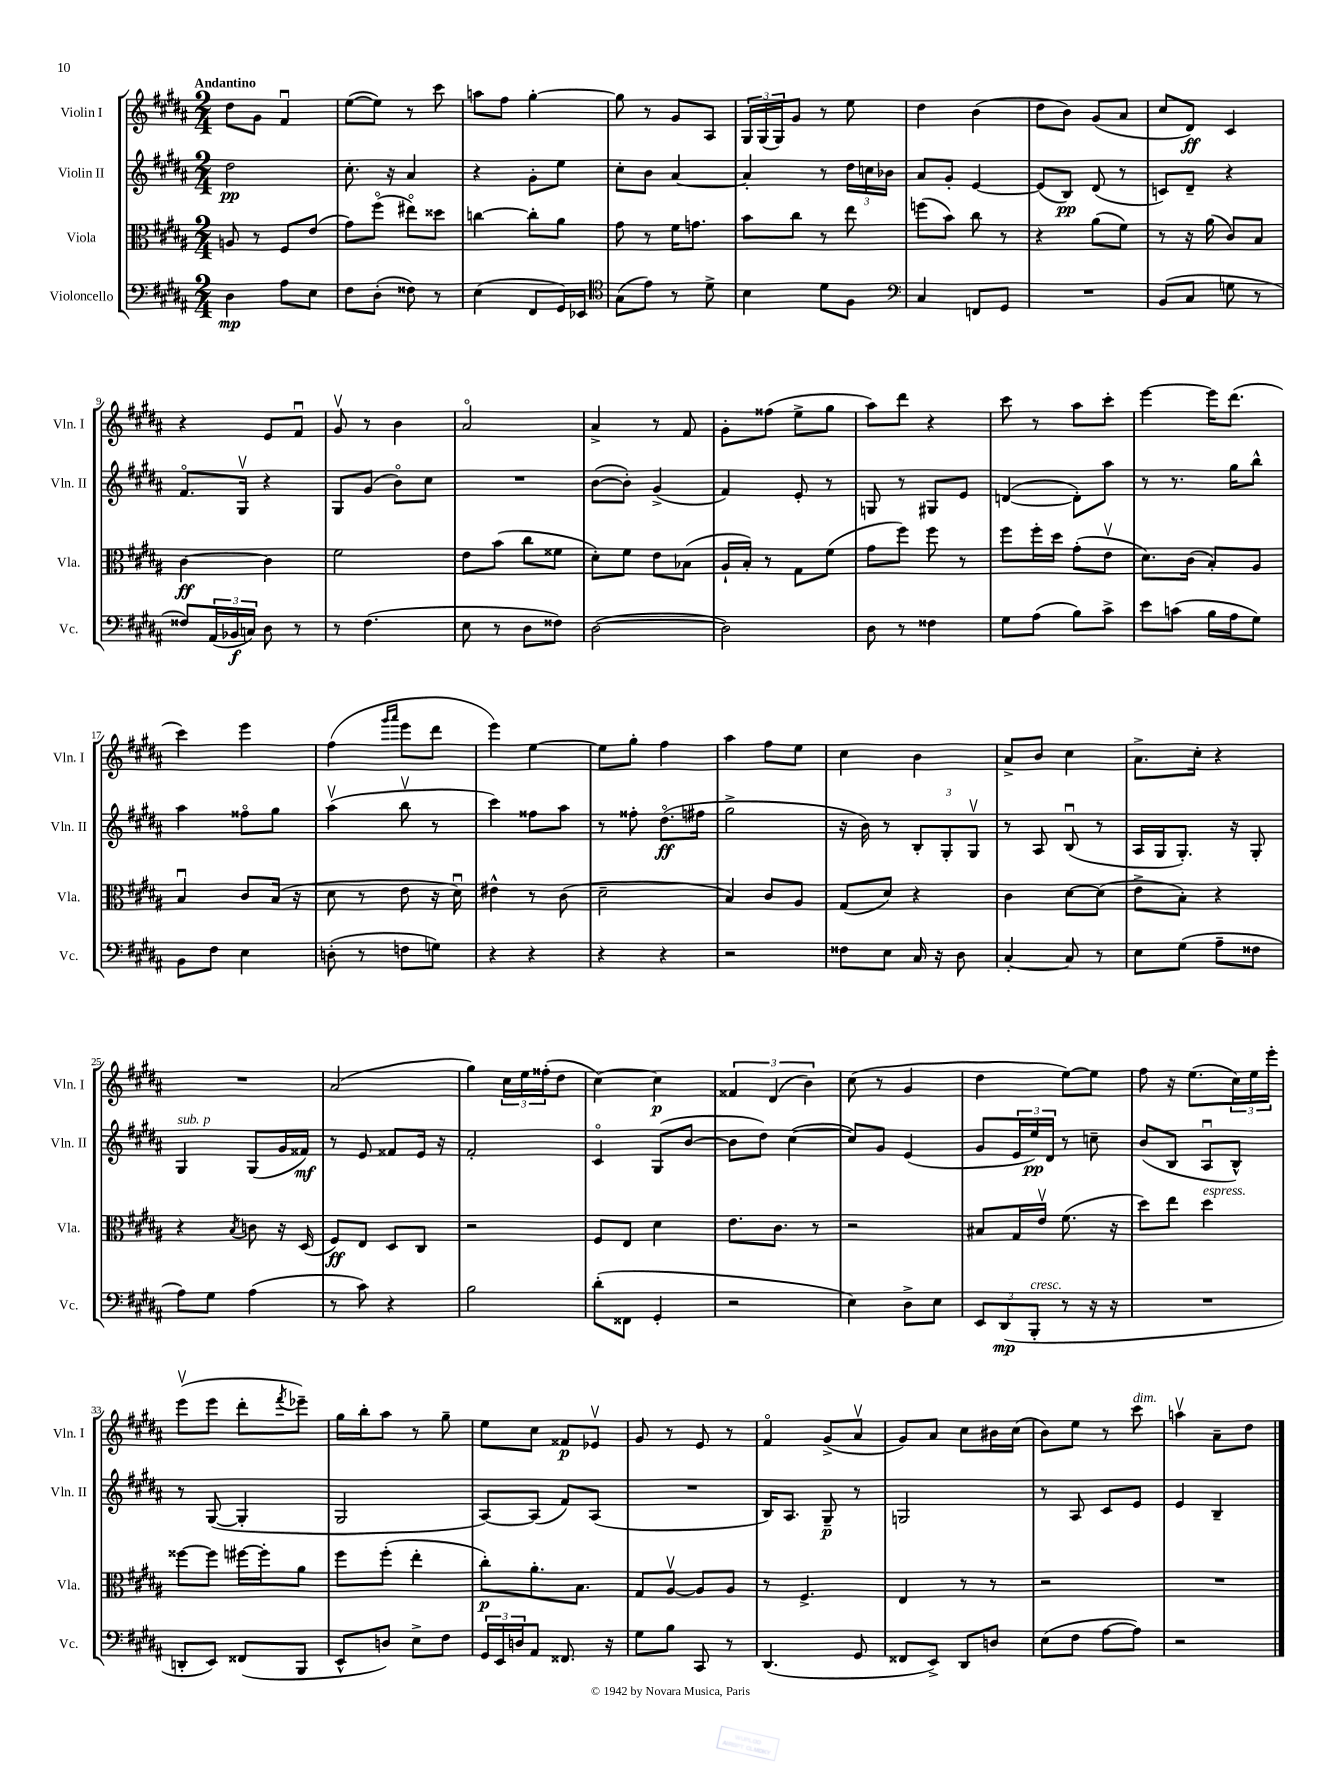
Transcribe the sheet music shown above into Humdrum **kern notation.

**kern	**dynam	**kern	**dynam	**kern	**dynam	**kern	**dynam
*part4	*part4	*part3	*part3	*part2	*part2	*part1	*part1
*staff4	*staff4	*staff3	*staff3	*staff2	*staff2	*staff1	*staff1
*I"Violoncello	*	*I"Viola	*	*I"Violin II	*	*I"Violin I	*
*I'Vc.	*	*I'Vla.	*	*I'Vln. II	*	*I'Vln. I	*
*clefF4	*	*clefC3	*	*clefG2	*	*clefG2	*
*k[f#c#g#d#a#]	*	*k[f#c#g#d#a#]	*	*k[f#c#g#d#a#]	*	*k[f#c#g#d#a#]	*
*M2/4	*	*M2/4	*	*M2/4	*	*M2/4	*
=1	=1	=1	=1	=1	=1	=1	=1
!	!	!	!	!	!	!LO:TX:a:B:t=Andantino	!
4D#\	mp	8An/	.	2dd#\	pp	8dd#\L	.
.	.	8r	.	.	.	8g#\J	.
8A#\L	.	8F#/L	.	.	.	4f#u/	.
8E\J	.	(8e/J	.	.	.	.	.
=2	=2	=2	=2	=2	=2	=2	=2
8F#\L	.	8g#\L)	.	8.cc#'\	.	([8ee\L	.
(8D#'\J	.	(8ff#\J	.	.	.	8ee\J])	.
.	.	.	.	16r	.	.	.
8F##X\)	.	8ee#X\L)	.	4a#/	.	8r	.
8r	.	8dd##X\J	.	.	.	8ccc#\	.
=3	=3	=3	=3	=3	=3	=3	=3
(4E\	.	[4ccn\	.	4r	.	8aan\L	.
.	.	.	.	.	.	8ff#\J	.
8FF#/L	.	8cc'\L]	.	8g#'\L	.	[4gg#'\	.
16GG#/L)	.	8a#\J	.	8ee\J	.	.	.
16EE-X/JJ	.	.	.	.	.	.	.
=4	=4	=4	=4	=4	=4	=4	=4
*clefC4	*	*	*	*	*	*	*
(8G#\L	.	8g#\	.	8cc#'\L	.	8gg#\]	.
8e\J)	.	8r	.	8b\J	.	8r	.
8r	.	16f#\KL	.	[4a#/	.	8g#/L	.
.	.	8.gn\J	.	.	.	.	.
8d#^\	.	.	.	.	.	8A#/J	.
=5	=5	=5	=5	=5	=5	=5	=5
4B\	.	8b\L	.	4a#'/]	.	24G#/LL	.
.	.	.	.	.	.	(24G#/	.
.	.	.	.	.	.	24G#/J)	.
.	.	8cc#\J	.	.	.	8g#/J	.
8d#\L	.	8r	.	8r	.	8r	.
8F#\J	.	8ee\	.	24dd#\LL	.	8ee\	.
.	.	.	.	24ccn\	.	.	.
.	.	.	.	24b-X\JJ	.	.	.
=6	=6	=6	=6	=6	=6	=6	=6
*clefF4	*	*	*	*	*	*	*
4C#/	.	(8ffn\L	.	8a#/L	.	4dd#\	.
.	.	8b\J)	.	8g#'/J	.	.	.
8FFn/L	.	8cc#\	.	[4e/	.	(4b\	.
8GG#/J	.	8r	.	.	.	.	.
=7	=7	=7	=7	=7	=7	=7	=7
2r	.	4r	.	(8e/L]	.	8dd#\L	.
.	.	.	.	8B/J)	pp	8b\J)	.
.	.	(8a#\L	.	(8d#/	.	(8g#/L	.
.	.	8f#\J)	.	8r	.	8a#/J	.
=8	=8	=8	=8	=8	=8	=8	=8
(8BB/L	.	8r	.	8cn/L)	.	8cc#/L	.
8C#/J	.	16r	.	8d#~/J	.	8d#/J)	ff
.	.	(16a#\	.	.	.	.	.
8Gn\	.	8c#/L)	.	4r	.	4c#/	.
8r	.	8B/J	.	.	.	.	.
!!LO:LB:g=z
=9	=9	=9	=9	=9	=9	=9	=9
8F##X/L)	.	[4c#\	ff	8.f#/L	.	4r	.
(24AA#/L	.	.	.	.	.	.	.
24BB-X/	f	.	.	.	.	.	.
.	.	.	.	16G#v/Jk	.	.	.
24Cn/JJ)	.	.	.	.	.	.	.
8D#\	.	4c#\]	.	4r	.	8e/L	.
8r	.	.	.	.	.	8f#u/J	.
=10	=10	=10	=10	=10	=10	=10	=10
8r	.	2f#\	.	8G#/L	.	8g#v/	.
(4.F#\	.	.	.	(8g#/J	.	8r	.
.	.	.	.	8b\L)	.	4b\	.
.	.	.	.	8cc#\J	.	.	.
=11	=11	=11	=11	=11	=11	=11	=11
8E\	.	8e\L	.	2r	.	2a#/	.
8r	.	(8b\J	.	.	.	.	.
8D#\L	.	8cc#\L	.	.	.	.	.
8F##X\J)	.	8f##X\J	.	.	.	.	.
=12	=12	=12	=12	=12	=12	=12	=12
([2D#\	.	8d#'\L)	.	([8b\L	.	4a#^/	.
.	.	8f#\J	.	8b'\J])	.	.	.
.	.	8e\L	.	(4g#^/	.	8r	.
.	.	(8B-X\J	.	.	.	8f#/	.
=13	=13	=13	=13	=13	=13	=13	=13
2D#\])	.	16A#`/LL	.	4f#/)	.	8g#'\L	.
.	.	16B'/JJ)	.	.	.	.	.
.	.	8r	.	.	.	(8ff##X\J	.
.	.	8G#\L	.	8e'/	.	8ee^\L	.
.	.	(8f#\J	.	8r	.	8gg#\J	.
=14	=14	=14	=14	=14	=14	=14	=14
8D#\	.	8g#\L	.	8Gn/	.	8aa#\L)	.
8r	.	8ff#\J)	.	8r	.	8ddd#\J	.
4F##X\	.	8ff#\	.	8G#X/L	.	4r	.
.	.	8r	.	8e/J	.	.	.
=15	=15	=15	=15	=15	=15	=15	=15
8G#\L	.	8ff#\L	.	([4dn/	.	8ccc#\	.
(8A#\J	.	16ff#'\L	.	.	.	8r	.
.	.	16dd#\JJ	.	.	.	.	.
8B\L)	.	(8g#'\L	.	8d'\L])	.	8aa#\L	.
8c#^\J	.	8ev\J	.	8aa#\J	.	8ccc#'\J	.
=16	=16	=16	=16	=16	=16	=16	=16
8e\L	.	8.d#\L)	.	8r	.	[4eee\	.
(8cn\J	.	.	.	8.r	.	.	.
.	.	(16c#\Jk	.	.	.	.	.
16B\LL	.	8B'/L)	.	.	.	16eee\KL]	.
16A#\J	.	.	.	16gg#\KL	.	(8.ddd#\J	.
8G#\J)	.	8A#/J	.	8bb^^\J	.	.	.
!!LO:LB:g=z
=17	=17	=17	=17	=17	=17	=17	=17
8BB\L	.	4Bu/	.	4aa#\	.	4ccc#\)	.
8F#\J	.	.	.	.	.	.	.
4E\	.	8c#/L	.	8ff##X\L	.	4eee\	.
.	.	(16B/Jk	.	8gg#\J	.	.	.
.	.	16r	.	.	.	.	.
=18	=18	=18	=18	=18	=18	=18	=18
(8Dn'\	.	8d#\	.	(4aa#v\	.	(4ff#\	.
8r	.	8r	.	.	.	.	.
.	.	.	.	.	.	16qqggg#/LL	.
.	.	.	.	.	.	16qqaaa#/JJ	.
8Fn\L	.	8e\	.	8bbv\	.	8eee\L	.
8Gn\J)	.	16r	.	8r	.	8ddd#\J	.
.	.	16d#u\)	.	.	.	.	.
=19	=19	=19	=19	=19	=19	=19	=19
4r	.	4e#X^^\	.	4ccc#\)	.	4eee\)	.
4r	.	8r	.	8ff##X\L	.	[4ee\	.
.	.	(8c#\	.	8aa#\J	.	.	.
=20	=20	=20	=20	=20	=20	=20	=20
4r	.	2d#~\	.	8r	.	8ee\L]	.
.	.	.	.	8ff##X'\	.	8gg#'\J	.
4r	.	.	.	(8.dd#\L	ff	4ff#\	.
.	.	.	.	16ff#X\Jk	.	.	.
=21	=21	=21	=21	=21	=21	=21	=21
2r	.	4B/)	.	2gg#^\	.	4aa#\	.
.	.	8c#/L	.	.	.	8ff#\L	.
.	.	8A#/J	.	.	.	8ee\J	.
=22	=22	=22	=22	=22	=22	=22	=22
8F##X\L	.	(8G#/L	.	16r	.	4cc#\	.
.	.	.	.	16b\)	.	.	.
8E\J	.	8d#/J)	.	8r	.	.	.
16C#/	.	4r	.	12B'/L	.	4b\	.
16r	.	.	.	.	.	.	.
.	.	.	.	12G#'/	.	.	.
8D#\	.	.	.	.	.	.	.
.	.	.	.	12G#v/J	.	.	.
=23	=23	=23	=23	=23	=23	=23	=23
[4C#'/	.	4c#\	.	8r	.	8a#^/L	.
.	.	.	.	8A#/	.	8b/J	.
8C#/]	.	[8d#\L	.	(8Bu/	.	4cc#\	.
8r	.	(8d#\J]	.	8r	.	.	.
=24	=24	=24	=24	=24	=24	=24	=24
8E\L	.	8e^\L	.	16A#/LL	.	8.a#^\L	.
.	.	.	.	16G#/J	.	.	.
(8G#\J	.	8B'\J)	.	8.G#'/J)	.	.	.
.	.	.	.	.	.	16cc#'\Jk	.
8A#~\L	.	4r	.	.	.	4r	.
.	.	.	.	16r	.	.	.
8F##X\J	.	.	.	8G#'/	.	.	.
!!LO:LB:g=z
=25	=25	=25	=25	=25	=25	=25	=25
!	!	!	!	!LO:TX:a:i:t=sub. p	!	!	!
8A#\L)	.	4r	.	4G#/	.	2r	.
8G#\J	.	.	.	.	.	.	.
.	.	8qB/	.	.	.	.	.
(4A#\	.	8cn\	.	(8G#/L	.	.	.
.	.	16r	.	16g#/L	.	.	.
.	.	(16D#/	.	16f##X/JJ)	mf	.	.
=26	=26	=26	=26	=26	=26	=26	=26
8r	.	8F#/L)	ff	8r	.	(2a#/	.
8c#\)	.	8E/J	.	8e/	.	.	.
4r	.	8D#/L	.	8f##X/L	.	.	.
.	.	8C#/J	.	16e/Jk	.	.	.
.	.	.	.	16r	.	.	.
=27	=27	=27	=27	=27	=27	=27	=27
2B\	.	2r	.	2f#'/	.	4gg#\)	.
.	.	.	.	.	.	24cc#\LL	.
.	.	.	.	.	.	24ee\	.
.	.	.	.	.	.	(24ff##X'\J	.
.	.	.	.	.	.	8dd#\J	.
=28	=28	=28	=28	=28	=28	=28	=28
(8d#'\L	.	8F#/L	.	4c#/	.	[4cc#\)	.
8FF##X\J	.	8E/J	.	.	.	.	.
4GG#'/	.	4d#\	.	(8G#/L	.	4cc#\]	p
.	.	.	.	[8b/J	.	.	.
=29	=29	=29	=29	=29	=29	=29	=29
2r	.	8.e\L	.	8b\L]	.	6f##X/	.
.	.	.	.	8dd#\J)	.	.	.
.	.	.	.	.	.	(6d#/	.
.	.	8.c#\J	.	.	.	.	.
.	.	.	.	([4cc#\	.	.	.
.	.	.	.	.	.	6b\)	.
.	.	8r	.	.	.	.	.
=30	=30	=30	=30	=30	=30	=30	=30
4E\)	.	2r	.	8cc#/L])	.	(8cc#\	.
.	.	.	.	8g#/J	.	8r	.
8D#^\L	.	.	.	(4e/	.	4g#/	.
8E\J	.	.	.	.	.	.	.
=31	=31	=31	=31	=31	=31	=31	=31
12EE/L	.	8B#X/L	.	8g#/L	.	4dd#\	.
(12DD#/	mp	.	.	.	.	.	.
.	.	16G#/L	.	24e/L	.	.	.
!LO:TX:a:i:t=cresc.	!	!	!	!	!	!	!
12BBB'/J	.	.	.	24ee/)	pp	.	.
.	.	16ev/JJ	.	.	.	.	.
.	.	.	.	24d#/JJ	.	.	.
8r	.	(8.f#\	.	8r	.	[8ee\L)	.
16r	.	.	.	8ccn~\	.	8ee\J]	.
16r	.	16r	.	.	.	.	.
=32	=32	=32	=32	=32	=32	=32	=32
2r	.	8dd#\L)	.	(8b/L	.	8ff#\	.
.	.	8ee\J	.	8B/J	.	16r	.
.	.	.	.	.	.	(8.ee\L	.
!	!	!LO:TX:a:i:t=espress.	!	!	!	!	!
.	.	4dd#\	.	8A#u/L	.	.	.
.	.	.	.	8B^^/J)	.	24cc#\L)	.
.	.	.	.	.	.	24ee\	.
.	.	.	.	.	.	24eee'\JJ	.
!!LO:LB:g=z
=33	=33	=33	=33	=33	=33	=33	=33
8DDn'/L	.	[8ff##X\L	.	8r	.	(8eeev\L	.
8EE/J)	.	8ff##\J]	.	([8G#/	.	8eee\J	.
(8FF##X/L	.	[16ff#X\LL	.	4G#'/]	.	8ddd#'\L	.
.	.	16ff#'\J]	.	.	.	.	.
.	.	.	.	.	.	8qfff#/	.
8BBB/J	.	8a#\J	.	.	.	8eee-X~\J)	.
=34	=34	=34	=34	=34	=34	=34	=34
8EE^^/L	.	8ff#\L	.	2G#/	.	16gg#\LL	.
.	.	.	.	.	.	16bb'\J	.
8Dn/J)	.	(8ff#'\J	.	.	.	8aa#\J	.
8E^\L	.	4ee'\	.	.	.	8r	.
8F#\J	.	.	.	.	.	8gg#~\	.
=35	=35	=35	=35	=35	=35	=35	=35
24GG#/LL	.	8cc#'\L)	p	[8A#/L)	.	8ee\L	.
24EE/	.	.	.	.	.	.	.
24Dn/J	.	.	.	.	.	.	.
8AA#/J	.	8.a#'\	.	(8A#/J]	.	8cc#\J	.
8.FF##X/	.	.	.	8f#/L)	.	8f##X/L	p
.	.	8.B\J	.	.	.	.	.
.	.	.	.	(8A#/J	.	8e-Xv/J	.
16r	.	.	.	.	.	.	.
=36	=36	=36	=36	=36	=36	=36	=36
8G#\L	.	8G#/L	.	2r	.	8g#/	.
8B\J	.	[8A#v/J	.	.	.	8r	.
8CC#/	.	8A#/L]	.	.	.	8e/	.
8r	.	8A#/J	.	.	.	8r	.
=37	=37	=37	=37	=37	=37	=37	=37
(4.DD#/	.	8r	.	16B/KL)	.	4f#/	.
.	.	.	.	8.A#/J	.	.	.
.	.	4.F#^/	.	.	.	.	.
.	.	.	.	8G#~/	p	(8g#^/L	.
8GG#/	.	.	.	8r	.	8a#v/J	.
=38	=38	=38	=38	=38	=38	=38	=38
8FF##X/L	.	4E/	.	2Gn/	.	8g#/L)	.
8EE^/J)	.	.	.	.	.	8a#/J	.
8DD#/L	.	8r	.	.	.	8cc#\L	.
8Dn/J	.	8r	.	.	.	16b#X\L	.
.	.	.	.	.	.	(16cc#\JJ	.
=39	=39	=39	=39	=39	=39	=39	=39
(8E\L	.	2r	.	8r	.	8b\L)	.
8F#\J	.	.	.	8A#/	.	8ee\J	.
[8A#\L	.	.	.	8c#/L	.	8r	.
!	!	!	!	!	!	!LO:TX:a:i:t=dim.	!
8A#\J])	.	.	.	8e/J	.	8ccc#\	.
=40	=40	=40	=40	=40	=40	=40	=40
2r	.	2r	.	4e/	.	4aanv\	.
.	.	.	.	4B~/	.	8a#~\L	.
.	.	.	.	.	.	8dd#\J	.
==	==	==	==	==	==	==	==
*-	*-	*-	*-	*-	*-	*-	*-
